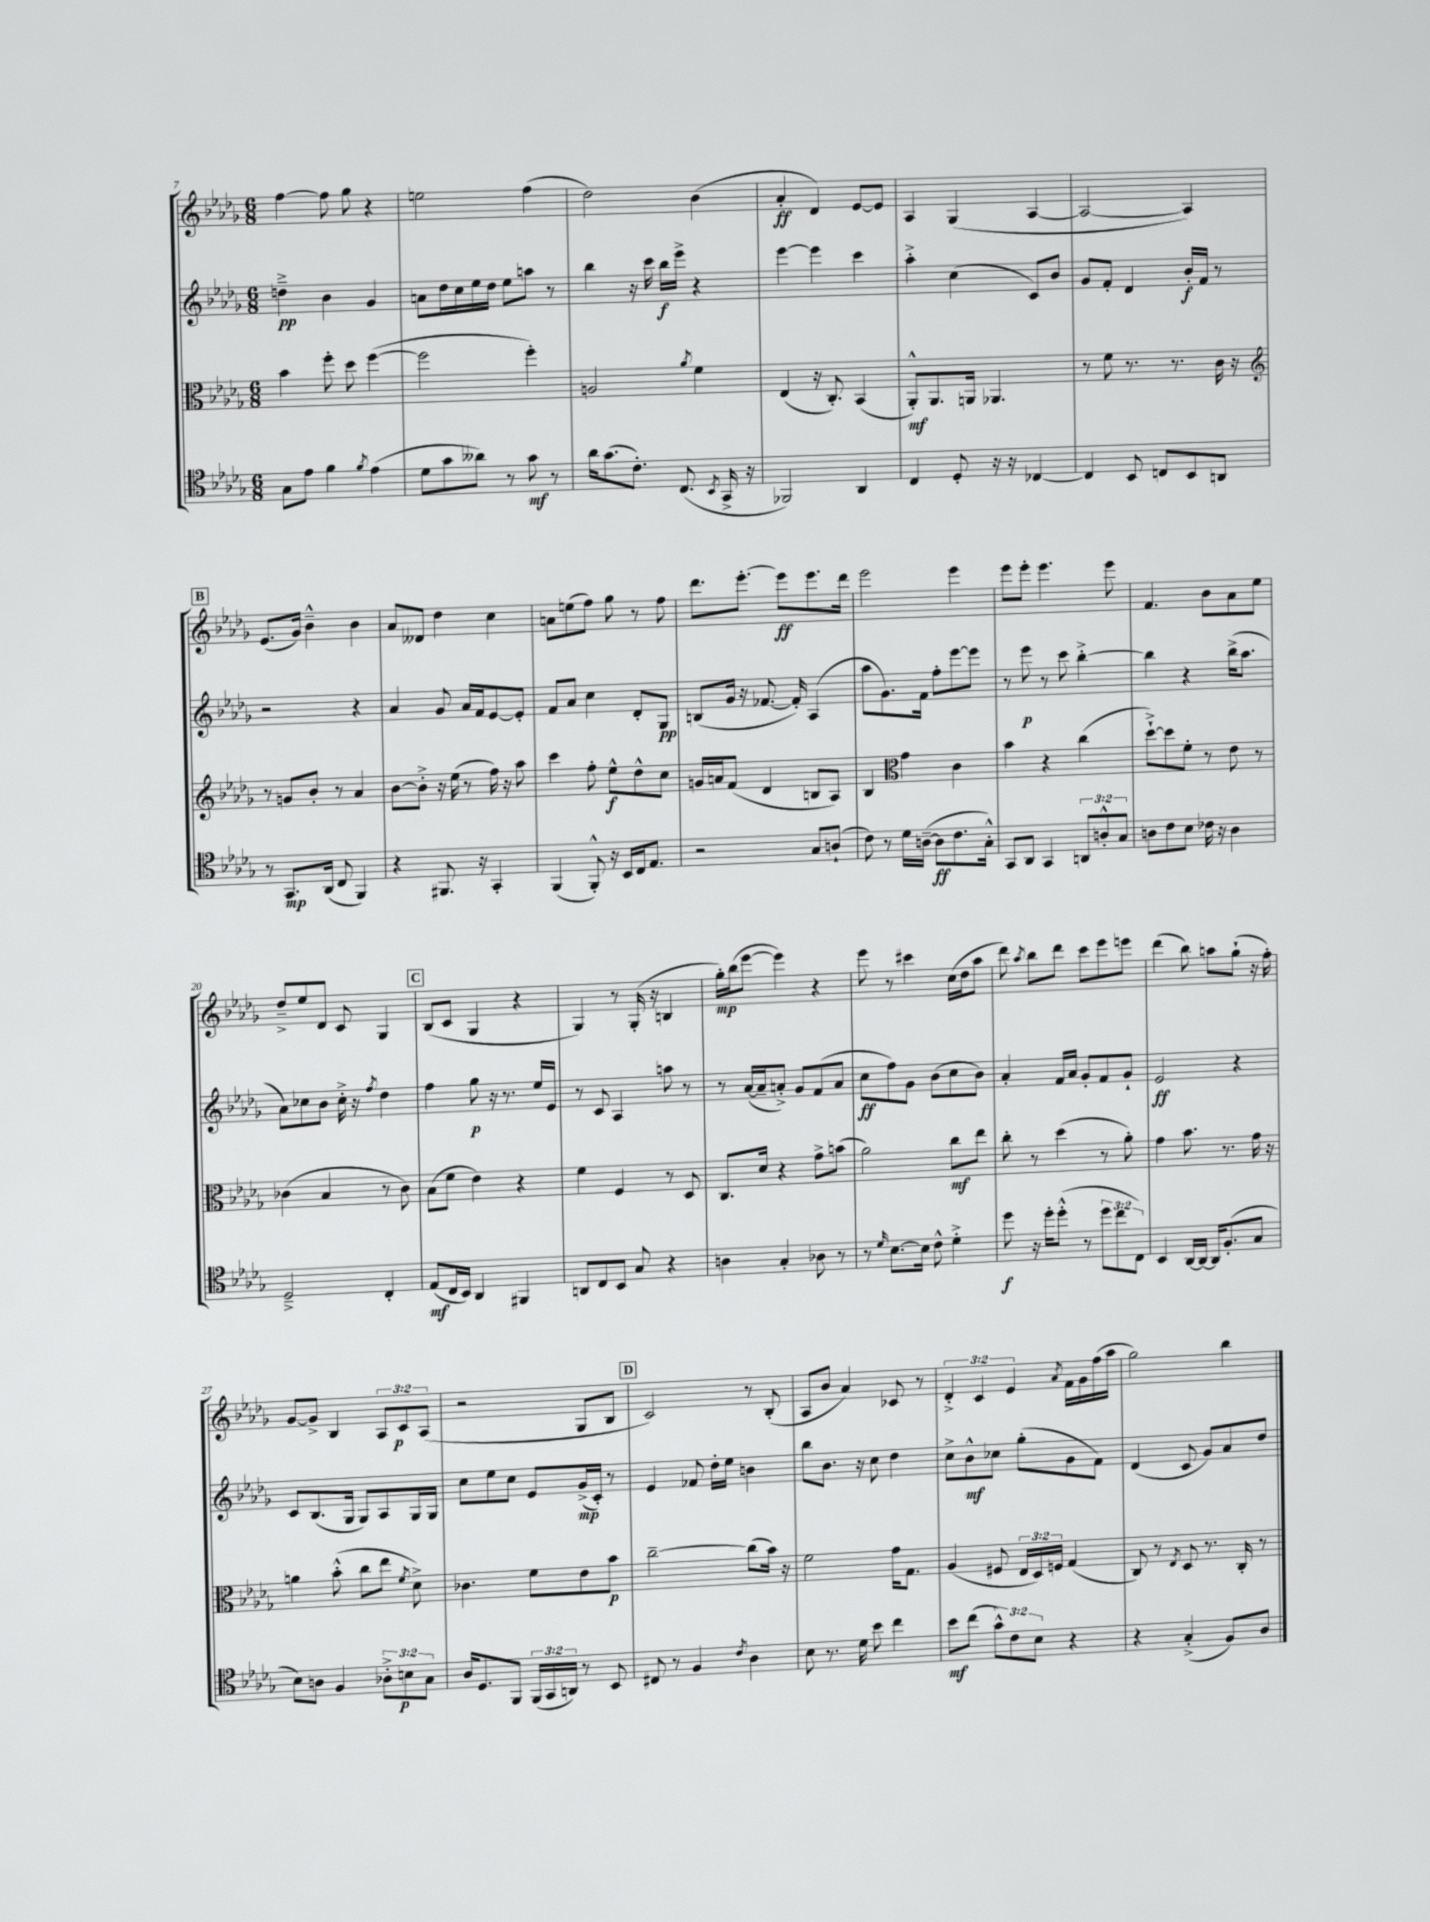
<<
\new StaffGroup <<
\new Staff = "s0" {
    \clef treble \key des \major \numericTimeSignature \time 6/8 \override Staff.TupletNumber.text = #tuplet-number::calc-fraction-text
    \autoBeamOff f''4~ f''8 ges''8 r4 |
    e''2 f''4( |
    des''2) bes'4( |
    aes'4-.\ff des'4) ees'8[~ ees'8] |
    aes4 ges4( aes4~ |
    aes2~ aes4) |
    \mark \markup { \box "B" } ees'8.[( ges'16]) bes'4---^ bes'4 |
    aes'8[ deses'8] des''4 c''4 |
    a'8[ e''8( f''8]) ges''8 r8 f''8 |
    des'''8.[ ees'''8.]~-. ees'''8[\ff ees'''8. des'''16] |
    ees'''2 ees'''4 |
    ees'''8[ ees'''8]-. ees'''4. ees'''8 |
    f'4. bes'8[ aes'8 ees''8] |
    des''8[---> ees''8 des'8] c'8 ges4 |
    \mark \markup { \box "C" } bes8[( c'8] ges4 r4 |
    ges4) r8 ges16-.( r16 b4 |
    ges''16[-.\mp) bes''16( ees'''8]~ ees'''4) r4 |
    ees'''8 r8 cis'''4 c''16[( des''16 aes''8] |
    des'''8) \acciaccatura { aes''8 } bes''8[ des'''8] c'''8[ ees'''8 e'''8] |
    des'''4( bes''8) a''8[ ges''8]-!( r16 f''16-.) |
    ges'8[~ ges'8]-> bes4 \tuplet 3/2 { aes8[ c'8\p aes8]( } |
    r2 ges8[ bes8] |
    \mark \markup { \box "D" } c'2) r8 bes8-.( |
    aes8[ bes'8] aes'4) ces'8 r8 |
    \tuplet 3/2 { des'4-.-> c'4 ees'4 } \acciaccatura { aes'8 } f'16[ ges'16 f''16( aes''16] |
    ges''2) bes''4 \bar "|." |
}
\new Staff = "s1" {
    \clef treble \key des \major \numericTimeSignature \time 6/8
    \autoBeamOff d''4--->\pp bes'4 ges'4 |
    a'8[ des''16 c''16 ees''16 des''16] ees''8[ a''8] r8 |
    bes''4 r16 c'''16 bes''16[\f ees'''16]-> r4 |
    ees'''4~ ees'''4 c'''4 |
    aes''4-.-> c''4( c'8[) bes'8] |
    ges'8[ f'8]-. des'4 bes'16[-.\f f'16] r8 |
    \mark \markup { \box "B" } r2 r4 |
    aes'4 ges'8 aes'16[ f'16 ees'8~ ees'8]-. |
    f'8[ aes'8] c''4 des'8[-. ges8]\pp |
    b8[( ges'16] r16 fes'8.~ fes'16-.) aes4( |
    aes''8[ ges'8.) f'16] f''8[-. ees'''8~ ees'''8] |
    r8 ees'''8\p r8 c'''8 bes''4~-.-> |
    bes''4 r4 bes''16[->( aes''8.] |
    aes'8[) ces''8 bes'8] ces''16-.-> r16 \acciaccatura { f''8 } des''4 |
    \mark \markup { \box "C" } f''4 ges''8\p r16 r8. ees''16[ ees'16] |
    r8 c'8 aes4 a''8 r8 |
    r8 aes'16[~( aes'16-- a'8]-.->) ges'8[ f'8( a'8] |
    c''8[\ff f''8) ges'8] bes'8[( c''8 bes'8]) |
    aes'4-. f'16[ aes'16] ges'8[-. f'8 ges'8]-! |
    ees'2\ff r4 |
    c'8[ bes8.( ges16] ges8[) aes8 ges16 ges16] |
    c''8[ ees''8 c''8] ees'8[ ges'16->\mp( c'16]-.) r8 |
    \mark \markup { \box "D" } ees'4 fes'8 des''16[-. ees''16] b'4 |
    bes''8[ bes'8.] r16 c''8 des''4 |
    c''8[-> bes'8-^\mf ces''8] ges''8[-.( ges'8 f'8]) |
    des'4( c'8 ges'8[) aes'8 des''8] \bar "|." |
}
\new Staff = "s2" {
    \clef alto \key des \major \numericTimeSignature \time 6/8 \override Staff.TupletNumber.text = #tuplet-number::calc-fraction-text
    \autoBeamOff bes'4 f''8-. des''8 f''4~( |
    f''2 f''4-.) |
    a2 \acciaccatura { aes'8 } f'4 |
    ees4( r16 c8.-.) bes,4( |
    aes,8[-.-^\mf) aes,8. a,16] aes,4. |
    r8 f'8 r8. r8. c'16 r16 |
    \mark \markup { \box "B" } \clef treble r8 g'8[ bes'8]-. r8 aes'4 |
    bes'8[~ bes'8]-.-> r16 ees''16( r8 f''16) r16 aes''8 |
    c'''4 f''8-. ees''8[-^\f des''8-^ c''8] |
    g'16[ a'16 f'8]( des'4 b8[ aes8]) |
    bes4 \clef alto ges'4 c'4 |
    bes'4 r4 c''4( |
    des''8[~-!->) des''8 f'8]-. r8 ees'8 r8 |
    ces'4( bes4 r8 ces'8) |
    \mark \markup { \box "C" } bes8[( f'8] ees'4) r4 |
    f'4 f4 r8 des8 |
    c8.[ des'16] r4 ges'8[-> b'8]( |
    aes'2) c''8[\mf ees''8] |
    c''8-. r8 des''4( r8 aes'8-.) |
    ges'4 bes'8. r8. ges'16 r16 |
    a'4 bes'8-.-^( c''8[ ees''8] \acciaccatura { f'8 } des'8->) |
    ces'4. f'8[ ees'8 bes'8]\p |
    \mark \markup { \box "D" } c''2~-- c''8[( bes'16]) r16 |
    f'2 ges'16[ ges8.] |
    aes4( fis8 \tuplet 3/2 { ees16[ des16) f16] } ges4( |
    c8) r8 \acciaccatura { ees8 } des8 r8. c16-. r8 \bar "|." |
}
\new Staff = "s3" {
    \clef tenor \key des \major \numericTimeSignature \time 6/8 \override Staff.TupletNumber.text = #tuplet-number::calc-fraction-text
    \autoBeamOff ges8[ ees'8] f'4 \acciaccatura { f'8 } ees'4( |
    des'8[ ges'8 aeses'8]) r8 ges'8\mf r8 |
    aes'16[ ges'8.( c'8.]-.) c8.( \acciaccatura { bes,8 } ges,16-> r16 |
    fes,2) aes,4 |
    c4 des8-. r16 r16 ces4~ |
    ces4 bes,8 c8[ bes,8 a,8] |
    \mark \markup { \box "B" } r8 ges,8.[\mp aes,16]( c8 f,4) |
    r4 fis,8. r16 ges,4-. |
    f,4( f,8-.-^) r16 bes,16[ c16 ees8.] |
    r2 ges8[ a8]-!( |
    c'8) r8 des'16[ a16]~--( a8[\ff c'8. ges16]-.-^) |
    ges,8[ aes,8] ges,4 \tuplet 3/2 { a,8[ a8-.-^ ges8] } |
    a8[ c'8 bes8] ces'16 r16 a4 |
    des2---> c4-. |
    \mark \markup { \box "C" } ees8[\mf( c16 bes,16]) aes,4 fis,4 |
    a,8[ c8 bes,8] ges8 r4 |
    a4 ges4-. aes8 r8 |
    r8 \grace { des'16 } bes8.[~ bes16] c'8-^ des'4-.-> |
    des''8\f r16 des''16[-. des''8]-.-^( r8 \tuplet 3/2 { des''8[ c''8 c8]) } |
    bes,4 aes,16[~ aes,16]~ aes,16[ f8.-.( ges8] |
    bes8[) a8] f4 \tuplet 3/2 { aes8[-.-> b8\p ges8] } |
    aes16[ des8. f,8] \tuplet 3/2 { f,16[( ges,16 a,16]) } r8 bes,8 |
    \mark \markup { \box "D" } cis8 r8 f4 \acciaccatura { c'8 } aes4 |
    bes8 r8. des'16 bes'8 c''4 |
    bes'8[\mf c''8]( \tuplet 3/2 { ges'8[-^) c'8 bes8] } r4 |
    r4 ges4-.->( f8[) aes8] \bar "|." |
}
>>
>>
\layout { \context { \Score currentBarNumber = #7 } }
